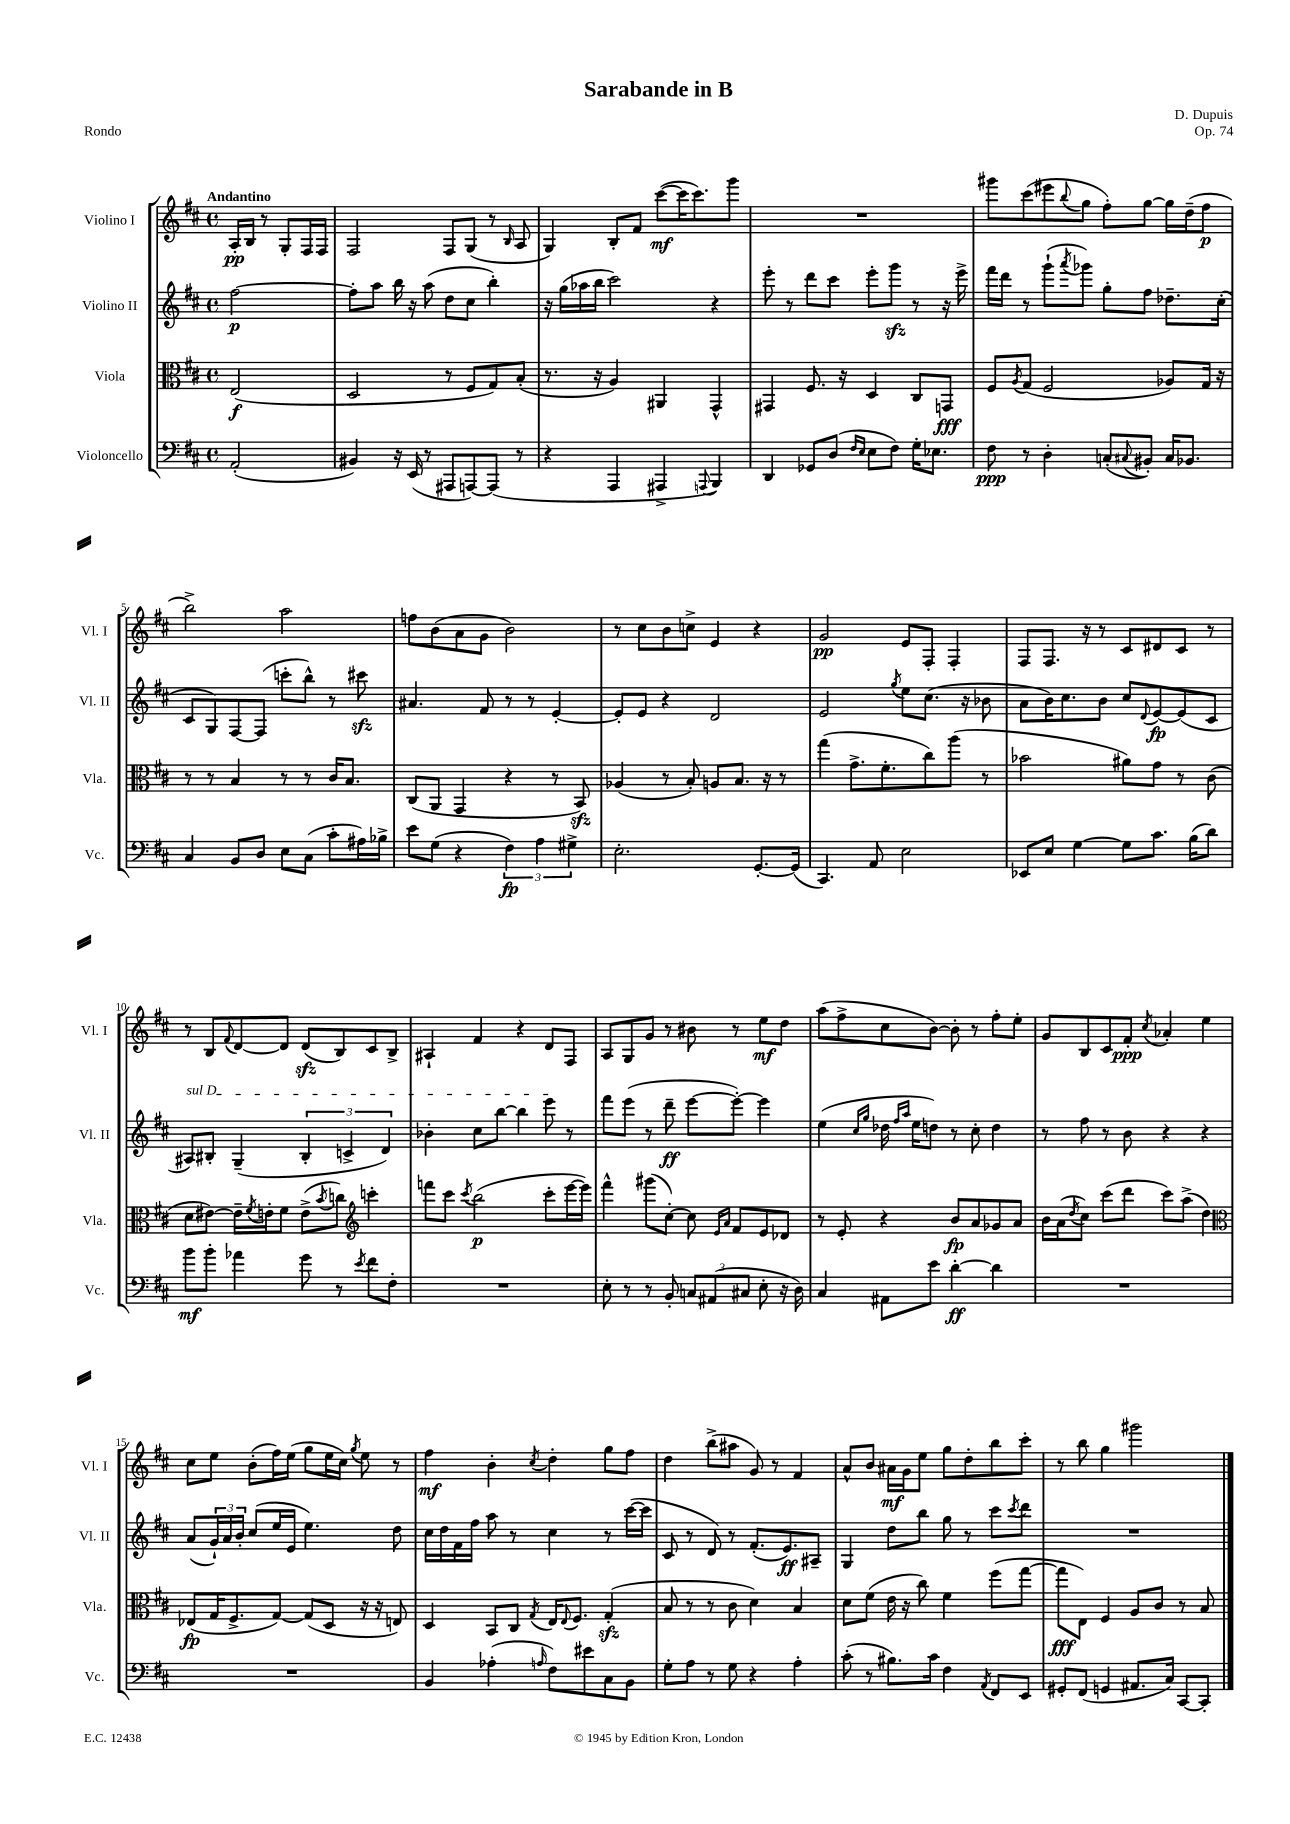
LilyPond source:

\header { title = "Sarabande in B" composer = "D. Dupuis" opus = "Op. 74" piece = "Rondo" }
<<
\new StaffGroup <<
\new Staff = "s0" \with { instrumentName = "Violino I" shortInstrumentName = "Vl. I" } {
    \clef treble \key d \major \defaultTimeSignature \time 4/4 \partial 2 \tempo "Andantino"
    a16-.\pp b16 r8 g8-. fis16 fis16 |
    fis2 fis8 g8( r8 \grace { b16 } a8 |
    g4) b8-. fis'8 cis'''8~\mf( cis'''16 cis'''8.) g'''8 |
    R1 |
    gis'''8 cis'''8( eis'''8 \appoggiatura { b''8 } g''8 fis''8-.) g''8~ g''16 d''16--( fis''8\p |
    b''2->) a''2 |
    f''8 b'8( a'8 g'8 b'2) |
    r8 cis''8 b'8 c''8-> e'4 r4 |
    g'2\pp e'8 fis8-. fis4-. |
    fis8 fis8. r16 r8 cis'8 dis'8 cis'8 r8 |
    r8 b8 \appoggiatura { fis'8 } d'8~ d'8 d'8\sfz( b8) cis'8 b8-> |
    ais4-! fis'4 r4 d'8 fis8 |
    a8 g8 g'8 r8 bis'8 r8 e''8\mf d''8 |
    a''8( fis''8-> cis''8 b'8~) b'8-. r8 fis''8-. e''8-. |
    g'8 b8 cis'8 fis'8-.\ppp \acciaccatura { cis''8 } aes'4-. e''4 |
    cis''8 e''8 b'8-.( fis''16) e''16( g''8 e''16 cis''16) \acciaccatura { g''8 } e''8 r8 |
    fis''4\mf b'4-. \acciaccatura { cis''8 } d''4-. g''8 fis''8 |
    d''4 b''8->( ais''8 g'8) r8 fis'4 |
    a'8-^ b'8 ais'16\mf g'16 e''8 g''8 d''8-. b''8 cis'''8-. |
    r8 b''8 g''4 gis'''2 \bar "|." |
}
\new Staff = "s1" \with { instrumentName = "Violino II" shortInstrumentName = "Vl. II" } {
    \clef treble \key d \major \defaultTimeSignature \time 4/4 \partial 2
    fis''2~\p |
    fis''8-. a''8 b''16 r16 a''8( d''8 cis''8 b''4-.) |
    r16 g''16( aes''16 b''16 cis'''2) r4 |
    e'''8-. r8 d'''8 cis'''8 e'''8-. g'''8\sfz r8 r16 e'''16-> |
    fis'''16 d'''16 r8 g'''8-!( \acciaccatura { a'''8 } ges'''8) g''8-. fis''8 des''8.-- cis''16-.( |
    cis'8 g8) fis8~ fis8( c'''8-. b''8-^) r8 cis'''8\sfz |
    ais'4. fis'8 r8 r8 e'4~-. |
    e'8-. e'8 r4 d'2 |
    e'2 \acciaccatura { g''8 } e''8 cis''8.( r16 bes'8 |
    a'8 b'16) cis''8. b'8 cis''8 \appoggiatura { d'8 } e'8~\fp e'8( cis'8 |
    \once \override TextSpanner.bound-details.left.text = \markup { \italic "sul D" } ais8\startTextSpan) bis8-. g4--( \tuplet 3/2 { bis4-. c'4-> d'4) } |
    bes'4-. cis''8 b''8~ b''4 e'''8\stopTextSpan r8 |
    fis'''8 e'''8( r8 d'''8--\ff e'''8~ e'''8~-.) e'''4 |
    e''4( \grace { cis''16 g''16 } des''16 \grace { fis''16 a''16 } e''16 d''8) r8 cis''8-. d''4 |
    r8 fis''8 r8 b'8 r4 r4 |
    a'8( \tuplet 3/2 { g'16-!) a'16 b'16-. } cis''8( e''16 e'16 e''4.) d''8 |
    cis''16 d''16 fis'16 fis''16 a''8 r8 cis''4 r8 cis'''16~( cis'''16 |
    cis'8 r8 d'8) r8 fis'8.-.( e'8.\ff) ais8-- |
    g4 d''8 b''8 g''8 r8 cis'''8 \acciaccatura { cis'''8 } d'''8 |
    R1 \bar "|." |
}
\new Staff = "s2" \with { instrumentName = "Viola" shortInstrumentName = "Vla." } {
    \clef alto \key d \major \defaultTimeSignature \time 4/4 \partial 2
    e2\f( |
    d2 r8 fis8 g8) b8-.( |
    r8. r16 a4) ais,4 g,4-^ |
    gis,4 fis8. r16 d4 cis8 g,8\fff |
    fis8 \acciaccatura { a8 } g8( fis2 aes8) g16 r16 |
    r8 r8 b4 r8 r8 cis'16 b8. |
    cis8( a,8 g,4 r4 r8 b,8\sfz) |
    aes4( r8 b8-.) a8 b8. r16 r8 |
    g''4( g'8.-> fis'8.-. cis''8) a''8( r8 |
    bes'2 ais'8) g'8 r8 cis'8( |
    d'8 eis'8~) eis'16-- \acciaccatura { fis'8 } e'16-. fis'8 e'8->( \acciaccatura { b'8 } c''8) \clef treble c'''4-. |
    f'''8 cis'''8 \acciaccatura { cis'''8 } b''2\p( cis'''8-. e'''16~ e'''16) |
    fis'''4-^ gis'''8( cis''8~-.) cis''8 \grace { e'16 a'16 } fis'8 e'8 des'8 |
    r8 e'8-. r4 b'8\fp a'8 ges'8 a'8 |
    b'16 a'16( \acciaccatura { d''8 } cis''8) cis'''8( d'''8 cis'''8) a''8->( d''4) |
    \clef alto ees8\fp( g16 fis8.-> g8~) g8( d8 r16 r16 e8) |
    d4 b,8 cis8 \acciaccatura { g8 } e16 \appoggiatura { e8 } fis8. g4-.\sfz( |
    b8 r8 r8 cis'8 d'4) b4 |
    d'8 fis'8( e'16 r16 cis''8) fis'4 fis''8( g''8~ |
    g''8\fff e8) fis4 a8 cis'8 r8 b8 \bar "|." |
}
\new Staff = "s3" \with { instrumentName = "Violoncello" shortInstrumentName = "Vc." } {
    \clef bass \key d \major \defaultTimeSignature \time 4/4 \partial 2
    a,2-.( |
    bis,4) r16 e,16( r8 ais,,8 a,,8~) a,,8( r8 |
    r4 a,,4 ais,,4-> \appoggiatura { a,,8 } b,,4) |
    d,4 ges,8 d8( \grace { fis16 e16 } e8 fis8) g16-. ees8. |
    fis8\ppp r8 d4-. c8-.( \appoggiatura { cis8 } bis,8-.) cis16 bes,8. |
    cis4 b,8 d8 e8 cis8( cis'8-. ais16) bes16-> |
    e'8 g8( r4 \tuplet 3/2 { fis4\fp) a4 gis4-> } |
    e2.-. g,8.~-. g,16( |
    cis,4.) a,8 e2 |
    ees,8 e8 g4~ g8 cis'8. b16( d'8) |
    b'8\mf b'8-. aes'4 g'8 r8 \acciaccatura { e'8 } fis'8 fis8-. |
    R1 |
    e8-. r8 r8 b,8-. \tuplet 3/2 { c8 ais,8( cis8 } e8-. r16 d16) |
    cis4 ais,8 e'8 d'4~-.\ff d'4 |
    R1 |
    R1 |
    b,4 aes4-.( \grace { a16 } fis8) eis'8 cis8 b,8 |
    g8-. a8 r8 g8 r4 a4-. |
    cis'8-.( r8 bis8.) cis'16 fis4 \acciaccatura { a,8 } fis,8 e,8 |
    gis,8-. fis,8( g,4 ais,8. cis16) cis,8~ cis,8-. \bar "|." |
}
>>
>>
